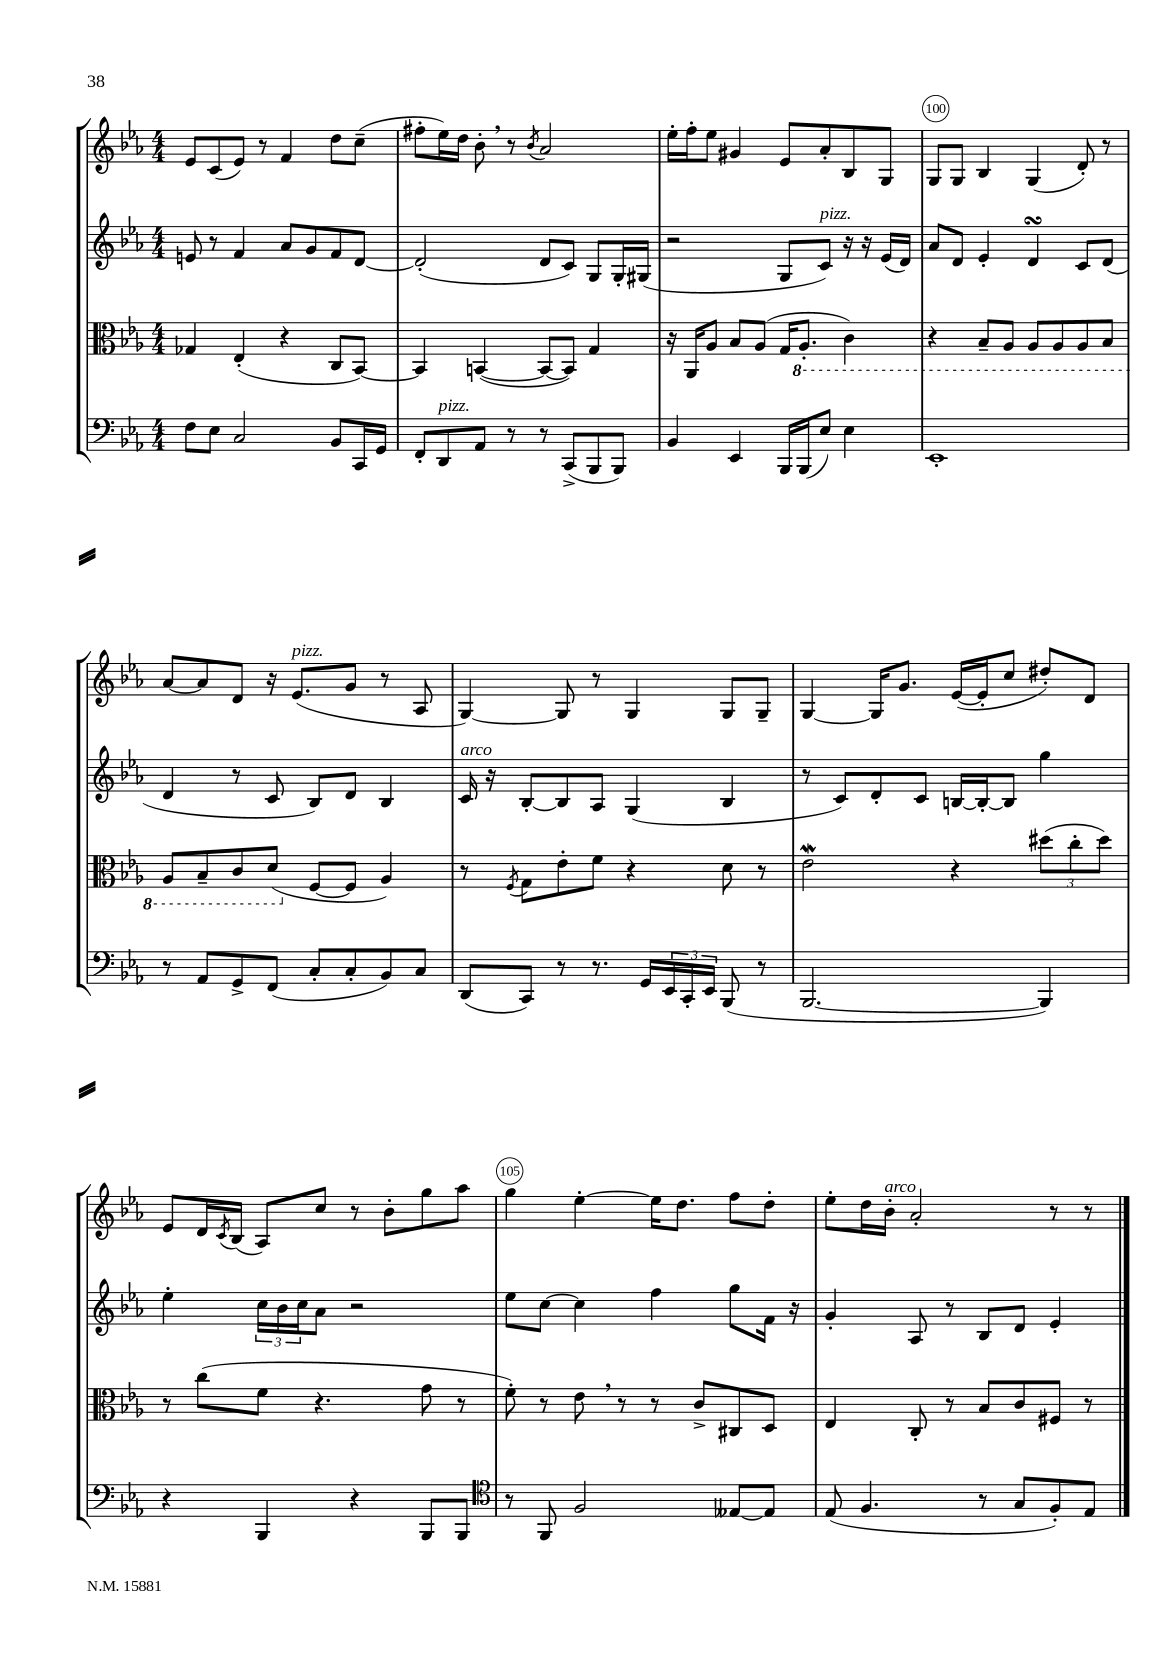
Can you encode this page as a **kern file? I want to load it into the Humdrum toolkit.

**kern	**kern	**kern	**kern
*staff4	*staff3	*staff2	*staff1
*clefF4	*clefC3	*clefG2	*clefG2
*k[b-e-a-]	*k[b-e-a-]	*k[b-e-a-]	*k[b-e-a-]
*M4/4	*M4/4	*M4/4	*M4/4
8F	4G-	8e	8e-
8E-	.	8r	(8c
2C	(4E-'	4f	8e-)
.	.	.	8r
.	4r	8a-	4f
.	.	8g	.
8BB-	8C	8f	8dd
16CC	[8BB-)	[8d	(8cc~
16GG	.	.	.
=	=	=	=
8FF'	4BB-]	(2d']	8ff#'
8DD	.	.	16ee-)
.	.	.	16dd
8AA-	([4BB	.	8b-'
8r	.	.	8r
.	.	.	8qb-
8r	8BB_	8d	2a-
(8CC^	8BB])	8c)	.
8BBB-	4G	8G	.
8BBB-)	.	16G'	.
.	.	(16G#	.
=	=	=	=
4BB-	16r	2r	16ee-'
.	16AA-	.	16ff'
.	8A-	.	8ee-
4EE-	8B-	.	4g#
.	(8A-	.	.
16BBB-	16G	8G	8e-
(16BBB-	8.AA-'	.	.
8E-)	.	8c)	8a-'
4E-	4C)	16r	8B-
.	.	16r	.
.	.	(16e-	8G
.	.	16d)	.
=	=	=	=
1EE-'	4r	8a-	8G
.	.	8d	8G
.	8BB-~	4e-'	4B-
.	8AA-	.	.
.	8AA-	4d	(4G
.	8AA-	.	.
.	8AA-	8c	8d')
.	8BB-	(8d	8r
=	=	=	=
8r	8AA-	4d	[8a-
8AA-	8BB-~	.	8a-]
8GG^	8C	8r	8d
(8FF	(8D	8c	16r
.	.	.	(8.e-
8C'	[8F	8B-)	.
8C'	8F]	8d	8g
8BB-)	4A-)	4B-	8r
8C	.	.	8A-
=	=	=	=
(8DD	8r	16c	[4G)
.	.	16r	.
.	8qF	.	.
8CC)	8G	[8B-'	.
8r	8e-'	8B-]	8G]
8.r	8f	8A-	8r
.	4r	(4G	4G
16GG	.	.	.
24EE-	.	.	.
24CC'	.	.	.
24EE-	.	.	.
(8BBB-	8d	4B-	8G
8r	8r	.	8G~
=	=	=	=
[2.BBB-	2e-	8r	[4G
.	.	8c)	.
.	.	8d'	16G]
.	.	.	8.g
.	.	8c	.
.	4r	[16B	([16e-
.	.	16B'_	16e-']
.	.	8B]	8cc
4BBB-])	(12dd#	4gg	8dd#')
.	12cc'	.	.
.	.	.	8d
.	12dd#)	.	.
=	=	=	=
4r	8r	4ee-'	8e-
.	(8cc	.	16d
.	.	.	8qc
.	.	.	(16B-
4BBB-	8f	24cc	8A-)
.	.	24b-	.
.	.	24cc	.
.	4.r	8a-	8cc
4r	.	2r	8r
.	.	.	8b-'
8BBB-	8g	.	8gg
8BBB-	8r	.	8aa-
=	=	=	=
*clefC4	*	*	*
8r	8f')	8ee-	4gg
8FF	8r	[8cc	.
2F	8e-	4cc]	[4ee-'
.	8r	.	.
.	8r	4ff	16ee-]
.	.	.	8.dd
.	8c^	.	.
[8E--	8C#	8gg	8ff
8E--]	8D	16f	8dd'
.	.	16r	.
=	=	=	=
(8E-	4E-	4g'	8ee-'
4.F	.	.	16dd
.	.	.	16b-'
.	8C'	8A-	2a-'
.	8r	8r	.
8r	8B-	8B-	.
8G	8c	8d	.
8F')	8F#	4e-'	8r
8E-	8r	.	8r
==	==	==	==
*-	*-	*-	*-
